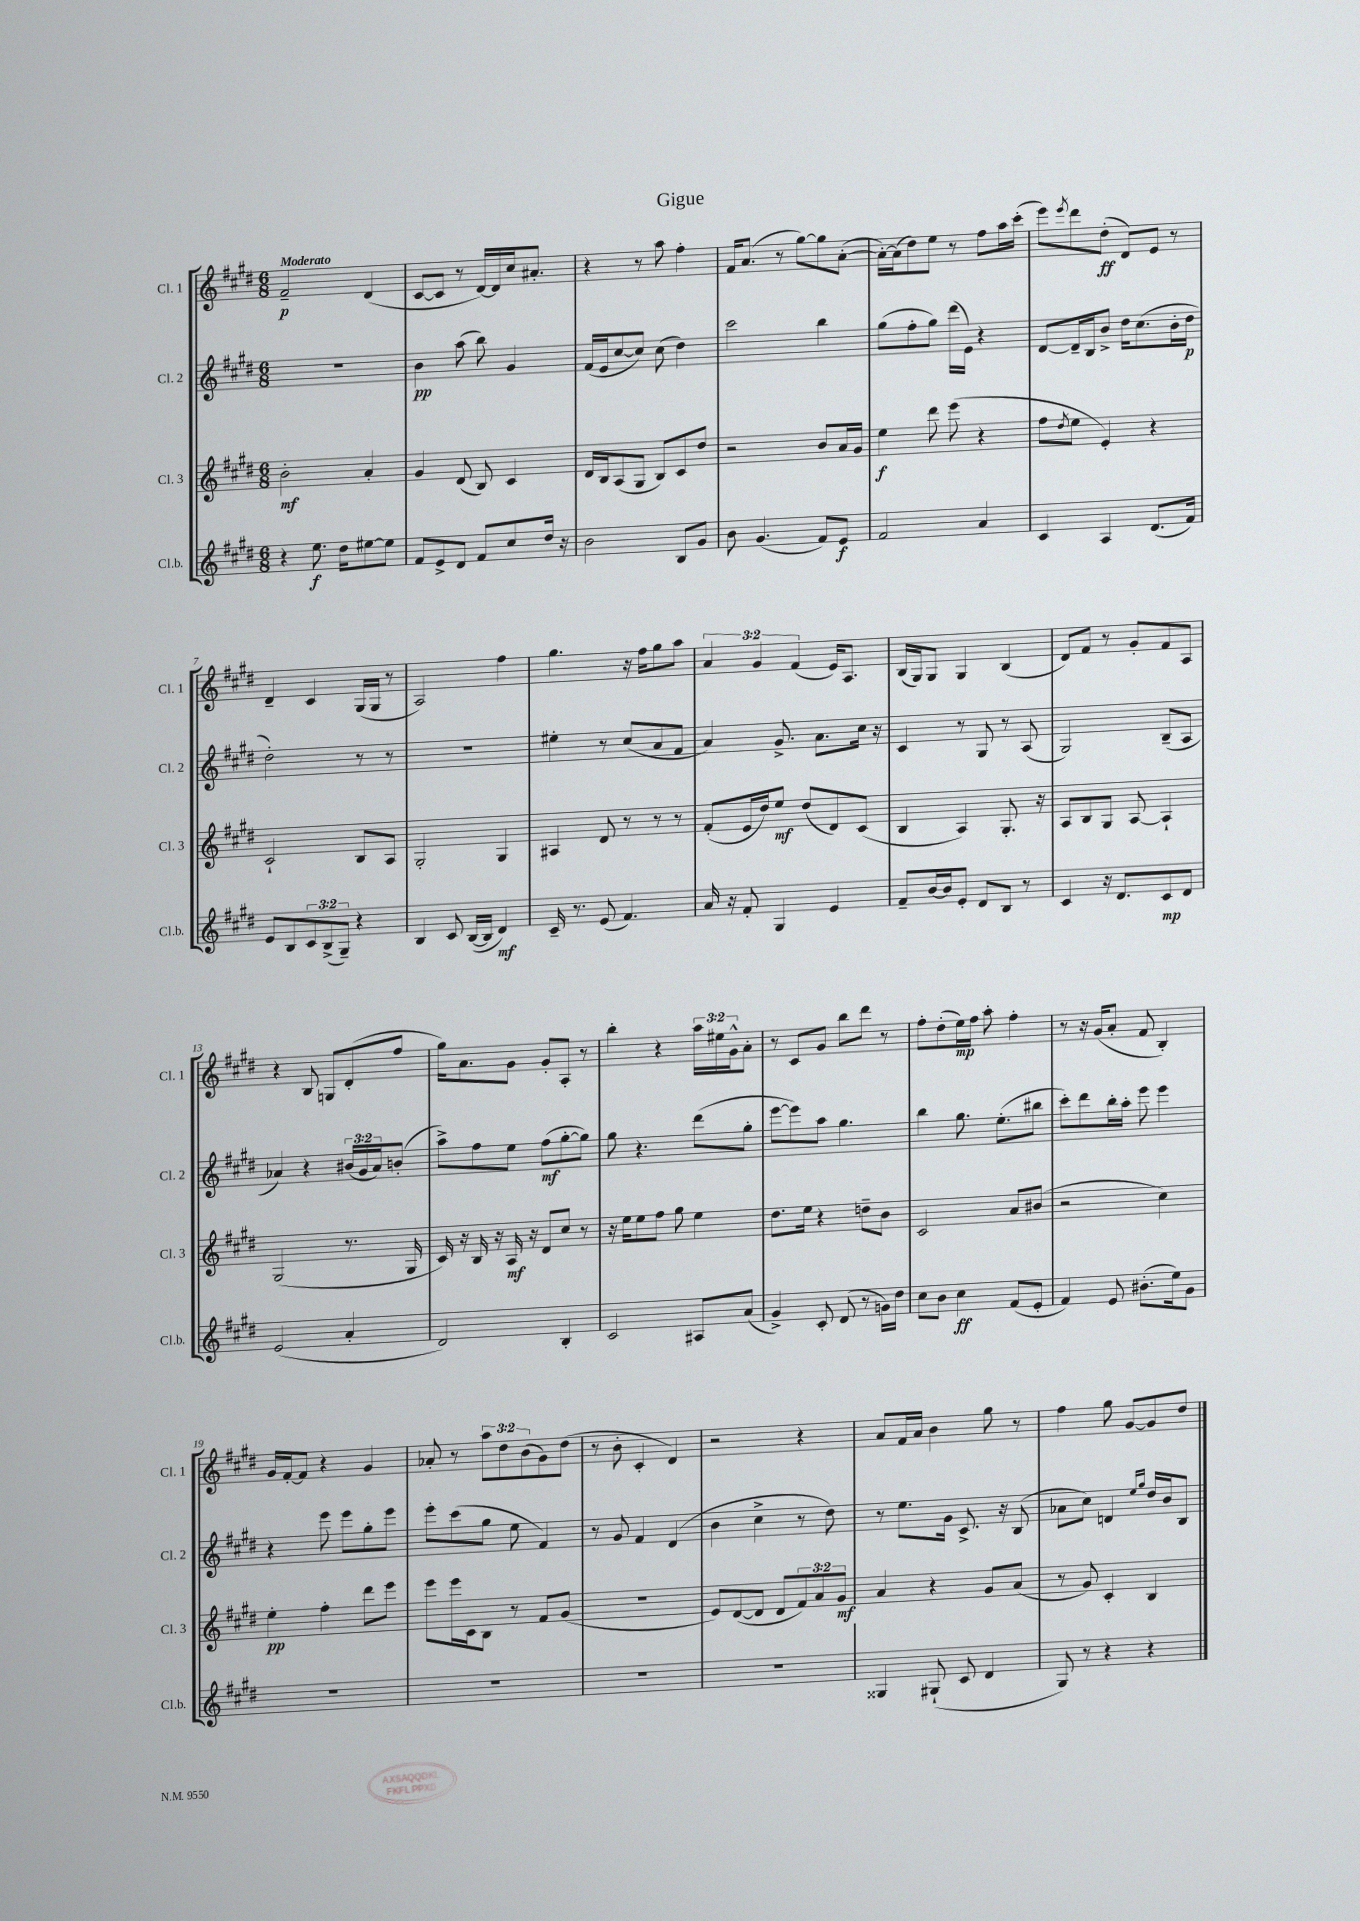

**kern	**kern	**kern	**kern
*staff4	*staff3	*staff2	*staff1
*clefG2	*clefG2	*clefG2	*clefG2
*k[f#c#g#d#]	*k[f#c#g#d#]	*k[f#c#g#d#]	*k[f#c#g#d#]
*M6/8	*M6/8	*M6/8	*M6/8
4r	2b'\	2.r	2f#~/
8.ee\	.	.	.
16dd#\LK	.	.	.
[8ee#\	4a'/	.	(4d#/
8ee#\]J	.	.	.
=	=	=	=
8f#/L	4g#/	4b\	[8c#/L
8e^/	.	.	8c#/]J
8d#/J	(8d#/	(8aa\	8r
8f#/L	8B/)	8bb\)	[16d#/LL)
.	.	.	16d#/]
8cc#/	4c#/	4g#/	16cc#/J
.	.	.	8.a#'/J
16dd#/Jk	.	.	.
16r	.	.	.
=	=	=	=
2b\	16d#/LL	(16f#/LL	4r
.	16B/J	16e/J	.
.	(8A/	[8cc#/	.
.	8G#/J	8cc#/]J)	8r
.	8B/L)	(8cc#\	8aa\
8B/L	8c#/	4dd#\)	4ff#'\
8g#/J	8dd#/J	.	.
=	=	=	=
8b\	2r	2ccc#\	16f#/LK
.	.	.	(8.a/J
(4.g#/	.	.	.
.	.	.	8r
.	.	.	[8gg#\L)
8f#/L)	8b/L	4bb\	8gg#\]
8e/J	16a/L	.	([8a'\J
.	16g#/JJ	.	.
=	=	=	=
2f#/	4ee\	(8gg#\L	16a'\_LL)
.	.	.	(16a\]J
.	.	8ff#'\	8dd#\)
.	8ddd#\	8gg#\J)	8ee\J
.	(8eee\	(16ddd#\LL	8r
.	.	16e\JJ)	.
4a/	4r	4r	8ff#\L
.	.	.	16aa\L
.	.	.	(16ccc#'\JJ
=	=	=	=
4c#/	8ff#\L	[8d#/L	8eee\L)
.	8qdd#/	.	8qeee/
.	8ee\J	16d#~/]L	8ddd#\
.	.	16B/J	.
4A/	4e'/)	8b^/J	(8dd#'\J
.	.	16dd#\LK	8d#/L)
.	.	(8.cc#\	.
(8.d#/L	4r	.	8e/J
.	.	16b'\L	8r
16f#/Jk)	.	16dd#\JJ	.
=	=	=	=
8e/L	2c#`/	2dd#'\)	4d#~/
8B/	.	.	.
12c#/	.	.	4c#/
(12B^/	.	.	.
12G#~/J)	.	.	.
4r	8B/L	8r	(16G#/LL
.	.	.	16G#/JJ
.	8A/J	8r	8r
=	=	=	=
4B/	2G#'/	2.r	2A/)
8c#/	.	.	.
([16B/LL	.	.	.
16B/]JJ	.	.	.
4d#/)	4G#/	.	4ff#\
=	=	=	=
16c#~/	4A#/	4ee#'\	4.gg#\
8.r	.	.	.
(8e/	8d#/	8r	.
4.f#/)	8r	(8cc#/L	16r
.	.	.	16ff#\LK
.	8r	8a/	8gg#\
.	8r	8f#/J	8aa\J
=	=	=	=
16a/	(8f#'/L	4a/)	6a/
16r	.	.	.
8f#'/	16e/L	.	.
.	.	.	6g#/
.	16dd#/J)	.	.
4G#/	8ee/J	8.g#^/	.
.	.	.	(6f#/
.	(8dd#/L	.	.
.	.	8.a\L	.
4e/	8d#/)	.	16e/LK)
.	.	.	8.A/J
.	(8c#/J	16cc#\Jk	.
.	.	16r	.
=	=	=	=
8f#~/L	4B/	4c#/	(16B/LL
.	.	.	16G#/J)
[16b/L	.	.	8G#/J
16b/]J	.	.	.
8e'/J	4A/)	8r	4G#/
8d#/L	.	8G#/	.
8B/J	8.G#'/	8r	(4B/
8r	.	(8A/	.
.	16r	.	.
=	=	=	=
4c#/	8A/L	2G#/)	8d#/L)
.	8B/	.	8f#/J
16r	8G#/J	.	8r
8.d#/L	.	.	.
.	[8A/	.	8g#'/L
8c#/	4A`/]	(8B~/L	8f#/
8d#/J	.	8A/J	8A/J
=	=	=	=
(2e/	(2G#/	4a-/)	4r
.	.	4r	8B/
.	.	.	8G/L
4a'/	8.r	(24b#/LL	(8d#'/
.	.	24g#/	.
.	.	24a-/J)	.
.	.	(8b'/J	8ff#/J
.	16G#/	.	.
=	=	=	=
2d#/)	16c#/)	8aa^\L)	16gg#\LK)
.	16r	.	8.a\
.	16B/	8ff#\	.
.	16r	.	.
.	16A/	8ee\J	8g#\J
.	16r	.	.
.	8d#/L	(8ff#\L	8g#'/L
4B'/	8cc#/J	[8gg#'\	8A'/J
.	8r	8gg#\]J)	8r
=	=	=	=
2c#/	16r	8gg#\	4bb'\
.	16ee\LK	.	.
.	8ee\	4.r	.
.	8ff#\J	.	4r
.	8gg#\	.	.
8A#/L	4ee\	(8ddd#\L	24aa\LL
.	.	.	24ee#\
.	.	.	24g#^^\J
(8a/J	.	8gg#'\J	8a'\J
=	=	=	=
4g#^/)	8.dd#\L	[8eee\L	8r
.	.	8eee\])	8c#/L
.	16ee\Jk	.	.
8c#'/	4r	8aa\J	8g#/J
(8d#/	.	4.gg#\	8bb\L
8r	8dd~\L	.	8ddd#\J
16g\LL)	8b\J	.	8r
16dd#\JJ	.	.	.
=	=	=	=
8cc#\L	2c#/	4bb\	8ff#'\L
8b\J	.	.	(8dd#'\
4cc#\	.	8.gg#\	16ee\L)
.	.	.	16ff#\JJ
.	.	.	8aa'\
.	.	(8.ee'\L	.
(8f#/L	8a/L	.	4ff#'\
8e'/J	(8b#/J	8bb#\J	.
=	=	=	=
4f#/)	2r	8ccc#'\L)	8r
.	.	8ddd#\	16r
.	.	.	(16g#/LK
8e/	.	16bb'\L	8a'/J
.	.	16aa'\JJ	.
(8.b#'\L	.	8eee\	8f#/
.	4cc#\)	4eee\	4B'/)
16ee\k)	.	.	.
8g#\J	.	.	.
=	=	=	=
2.r	4ee'\	4r	16g#/LL
.	.	.	[16f#'/J
.	.	.	8f#/]J
.	4ff#'\	8eee\	4r
.	.	8eee\L	.
.	8ddd#\L	8gg#'\	4g#/
.	8eee\J	8eee\J	.
=	=	=	=
2.r	8eee\L	8eee'\L	8a-'/
.	16eee\L	(8ccc#\	8r
.	16c#\J	.	.
.	8B\J	8gg#\J	12aa\L
.	.	.	12dd#\
.	8r	8ee\	.
.	.	.	(12b\
.	8f#/L	4f#/)	8g#\)
.	(8g#/J	.	(8dd#\J
=	=	=	=
2.r	2.r	8r	8r
.	.	8g#/	8b'\
.	.	4f#/	4c#'/
.	.	(4d#/	4d#/)
=	=	=	=
2.r	8e/L)	4b\	2r
.	([8d#/	.	.
.	8d#/]J	4cc#^\	.
.	8d#/L	.	.
.	12f#/)	8r	4r
.	12a/	.	.
.	.	8dd#\)	.
.	12g#/J	.	.
=	=	=	=
4G##/	4a/	8r	8a/L
.	.	8.ee\L	16f#/L
.	.	.	16a/JJ
(8G#`/	4r	.	4b\
.	.	16g#\Jk	.
8c#/	.	8.c#^/	.
4d#/	8g#/L	.	8gg#\
.	.	16r	.
.	(8a/J	(8B/	8r
=	=	=	=
8G#/)	8r	8a-\L	4ff#\
8r	8g#/)	8cc#\J)	.
4r	4c#'/	4d/	8gg#\
.	.	.	[8g#/L
.	.	16qqee/LL	.
.	.	16qqgg#/JJ	.
4r	4B/	16dd#/LL	8g#/]
.	.	16b/J	.
.	.	8B/J	8dd#/J
==	==	==	==
*-	*-	*-	*-
